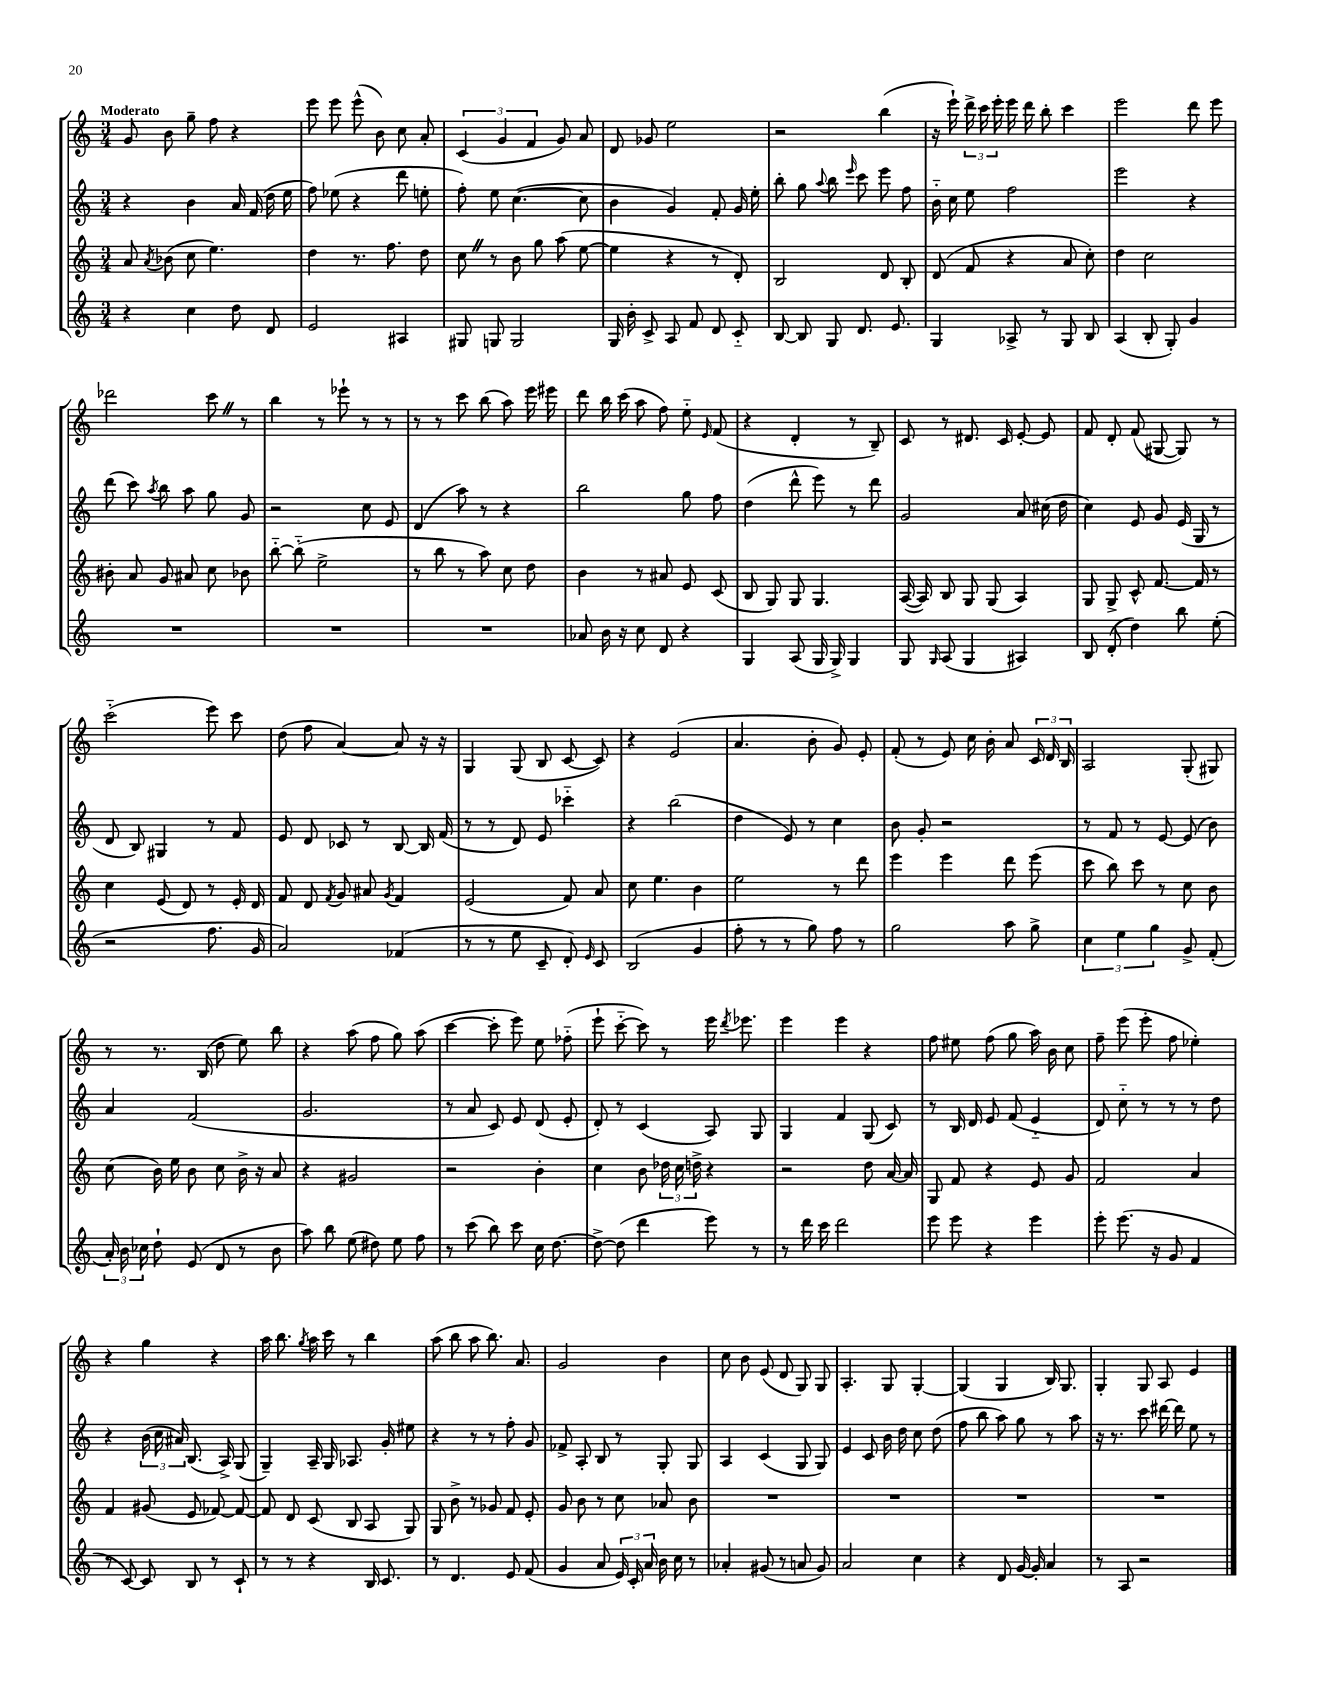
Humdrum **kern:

**kern	**kern	**kern	**kern
*staff4	*staff3	*staff2	*staff1
*clefG2	*clefG2	*clefG2	*clefG2
*k[]	*k[]	*k[]	*k[]
*M3/4	*M3/4	*M3/4	*M3/4
4r	8a	4r	8g
.	8qa	.	.
.	(8b-	.	8b
4cc	8cc	4b	8gg~
.	4.ee)	.	8ff
8dd	.	16a	4r
.	.	(16f	.
8d	.	16dd	.
.	.	16ee	.
=	=	=	=
2e	4dd	8ff)	8eee
.	.	(8ee-	8eee
.	8.r	4r	(8eee^^
.	.	.	8b)
.	8.ff	.	.
4A#	.	8ddd	8cc
.	8dd	8ee'	8a'
=	=	=	=
8G#	8cc	8ff')	(6c
8G	8r	8ee	.
.	.	.	6g
2G	8b	([4.cc	.
.	.	.	6f
.	8gg	.	.
.	(8aa	.	8g)
.	[8ee	8cc]	8a
=	=	=	=
16G	4ee]	4b	8d
16b'	.	.	.
8c^	.	.	8g-
8A	4r	4g)	2ee
8f	.	.	.
8d	8r	8f'	.
8c'~	8d')	16g	.
.	.	16ee'	.
=	=	=	=
[8B	2B	8bb'	2r
8B]	.	8gg	.
.	.	8qqaa	.
8G	.	8bb	.
.	.	16qqeee	.
8.d	.	8ccc	.
.	8d	8eee	(4bb
8.e	.	.	.
.	8B'	8ff	.
=	=	=	=
4G	(8d	16b'~	16r
.	.	16cc	16eee`)
.	8f	8ee	24ddd^
.	.	.	24ccc
.	.	.	24eee'
8A-^	4r	2ff	16eee
.	.	.	16ddd
8r	.	.	8bb'
8G	8a	.	4ccc
8B	8cc')	.	.
=	=	=	=
(4A	4dd	2eee	2eee
8B'	2cc	.	.
8G')	.	.	.
4g	.	4r	8ddd
.	.	.	8eee
=	=	=	=
2.r	8b#'	(8ddd	2ddd-
.	8a	8ccc)	.
.	.	8qaa	.
.	8g	8bb	.
.	8a#	8aa	.
.	8cc	8gg	8ccc
.	8b-	8g	8r
=	=	=	=
2.r	[8bb'~	2r	4bb
.	(8bb'~]	.	.
.	2ee^	.	8r
.	.	.	8eee-`
.	.	8cc	8r
.	.	8e	8r
=	=	=	=
2.r	8r	(4d	8r
.	8bb	.	8r
.	8r	8aa)	8ccc
.	8aa)	8r	(8bb
.	8cc	4r	8aa)
.	8dd	.	16eee
.	.	.	16eee#
=	=	=	=
8a-	4b	2bb	8ddd
16b	.	.	16bb
16r	.	.	(16ccc
8cc	8r	.	8aa
8d	8a#	.	8ff)
4r	8e	8gg	8ee'~
.	.	.	16qqe
.	(8c	8ff	(8f
=	=	=	=
4G	8B	(4dd	4r
.	8G)	.	.
(8A	8G	8ddd^^	4d'
16G	4.G	8eee)	.
16G^)	.	.	.
4G	.	8r	8r
.	.	8ddd	8B~)
=	=	=	=
8G	([16A	2g	8c
.	16A])	.	.
16qqG	.	.	.
(8A	8B	.	8r
4G	8G	.	8.d#
.	(8G	.	.
.	.	.	16c
4A#)	4A)	8a	[8e'
.	.	(16cc#	8e]
.	.	16dd	.
=	=	=	=
8B	8G	4cc)	8f
(8d'	8G^	.	8d'
4dd)	8c^^	8e	(8f
.	[8.f	8g	[8G#
8bb	.	(16e	8G#])
.	16f]	16G	.
(8ee'	8r	8r	8r
=	=	=	=
2r	4cc	8d	(2ccc'~
.	.	8B)	.
.	(8e	4G#	.
.	8d)	.	.
8.ff	8r	8r	8eee)
.	16e'	8f	8ccc
16g	16d	.	.
=	=	=	=
2a)	8f	8e	(8dd
.	8d	8d	8ff
.	8qf	.	.
.	8g	8c-	[4a)
.	8a#	8r	.
.	8qg	.	.
(4f-	4f	[8B	8a]
.	.	16B]	16r
.	.	(16f	16r
=	=	=	=
8r	(2e	8r	4G
8r	.	8r	.
8ee	.	8d)	(8G
8c~	.	8e	8B
8d')	8f)	4ccc-'~	[8c
16qqe	.	.	.
8c	8a	.	8c])
=	=	=	=
(2B	8cc	4r	4r
.	4.ee	.	.
.	.	(2bb	(2e
4g	4b	.	.
=	=	=	=
8ff'	2ee	4dd	4.a
8r	.	.	.
8r	.	8e)	.
8gg)	.	8r	8b'
8ff	8r	4cc	8g)
8r	8ddd	.	8e'
=	=	=	=
2gg	4eee	8b	(8f'
.	.	8g'	8r
.	4eee	2r	8e)
.	.	.	16cc
.	.	.	16b'
8aa	8ddd	.	8a
8gg^	(8eee	.	24c
.	.	.	24d
.	.	.	24B
=	=	=	=
6cc	8ccc	8r	2A
.	8bb)	8f	.
6ee	.	.	.
.	8ccc	8r	.
6gg	.	.	.
.	8r	[8e	.
8g^	8cc	(8e]	(8G'
(8f'	8b	8b)	8G#)
=	=	=	=
24a')	(8cc	4a	8r
24b	.	.	.
24cc-	.	.	.
8dd`	16b)	.	8.r
.	16ee	.	.
(8e	8b	(2f	.
.	.	.	(16B
8d	8cc	.	8dd
8r	16b^	.	8ee)
.	16r	.	.
8b	8a	.	8bb
=	=	=	=
8aa)	4r	2.g	4r
8bb	.	.	.
(8ee	2g#	.	(8aa
8dd#)	.	.	8ff
8ee	.	.	8gg)
8ff	.	.	(8aa
=	=	=	=
8r	2r	8r	[4ccc
(8ccc	.	8a	.
8bb)	.	8c)	8ccc']
8ccc	.	8e	8eee)
16cc	4b'	(8d	8ee
[8.dd	.	.	.
.	.	8e'	(8ff-'~
=	=	=	=
8dd^_	4cc	8d')	8eee`
(8dd]	.	8r	[8ccc'~
4ddd	8b	(4c	8ccc])
.	24dd-	.	8r
.	24cc	.	.
.	24dd^	.	.
8eee)	4r	8A)	16eee
.	.	.	8qddd
.	.	.	8.eee-
8r	.	8G	.
=	=	=	=
8r	2r	4G	4eee
16ddd	.	.	.
16ccc	.	.	.
2ddd	.	4f	4eee
.	8dd	(8G	4r
.	[16a	8c)	.
.	16a]	.	.
=	=	=	=
8eee	8G	8r	8ff
8eee	8f	16B	8ee#
.	.	16d	.
4r	4r	8e	(8ff
.	.	(8f	8gg
4eee	8e	4e'~	16aa)
.	.	.	16b
.	8g	.	8cc
=	=	=	=
8eee'	2f	8d)	8ff~
(8.eee	.	8cc'~	(8eee
.	.	8r	8eee'
16r	.	.	.
8g	.	8r	8ff
4f	4a	8r	4ee-')
.	.	8dd	.
=	=	=	=
8r	4f	4r	4r
[8c)	.	.	.
8c]	(8g#	(24b	4gg
.	.	24cc	.
.	.	24a#)	.
8B	8e	(8.B	.
8r	[8f-)	.	4r
.	.	16A^)	.
8c`	8f-_	(8G	.
=	=	=	=
8r	8f-]	4G~)	16aa
.	.	.	8.bb
8r	8d	.	.
.	.	.	8qgg
4r	(8c	16A~	16aa
.	.	16G	16ccc
.	8B	8.A-	8r
16B	8A	.	4bb
8.c	.	16g'	.
.	8G)	8ee#	.
=	=	=	=
8r	8G	4r	(8aa
4.d	8b^	.	8bb
.	8r	8r	8aa
.	8g-	8r	8.bb)
8e	8f	8ff'	.
.	.	.	8.a
(8f	8e'	8g	.
=	=	=	=
4g	8g	8f-^	2g
.	8b	8A'	.
8a	8r	8B	.
24e)	8cc	8r	.
24c'	.	.	.
24a	.	.	.
16b	8a-	8G'	4b
16cc	.	.	.
8r	8b	8G	.
=	=	=	=
4a-'	2.r	4A	8cc
.	.	.	8b
(8g#	.	(4c	(8e
8r	.	.	8d
8a	.	8G	8G)
8g#)	.	8G)	8G
=	=	=	=
2a	2.r	4e	4.A'
.	.	8c	.
.	.	16b	8G
.	.	16dd	.
4cc	.	8cc	[4G'
.	.	(8dd	.
=	=	=	=
4r	2.r	8ff	(4G]
.	.	8bb	.
8d	.	8aa)	4G
[16g	.	8gg	.
16g']	.	.	.
4a	.	8r	16B)
.	.	.	8.G
.	.	8aa	.
=	=	=	=
8r	2.r	16r	4G'
.	.	8.r	.
8A	.	.	.
2r	.	8ccc	8G
.	.	[16ddd#	8A
.	.	16ddd#]	.
.	.	8ee	4e
.	.	8r	.
==	==	==	==
*-	*-	*-	*-
